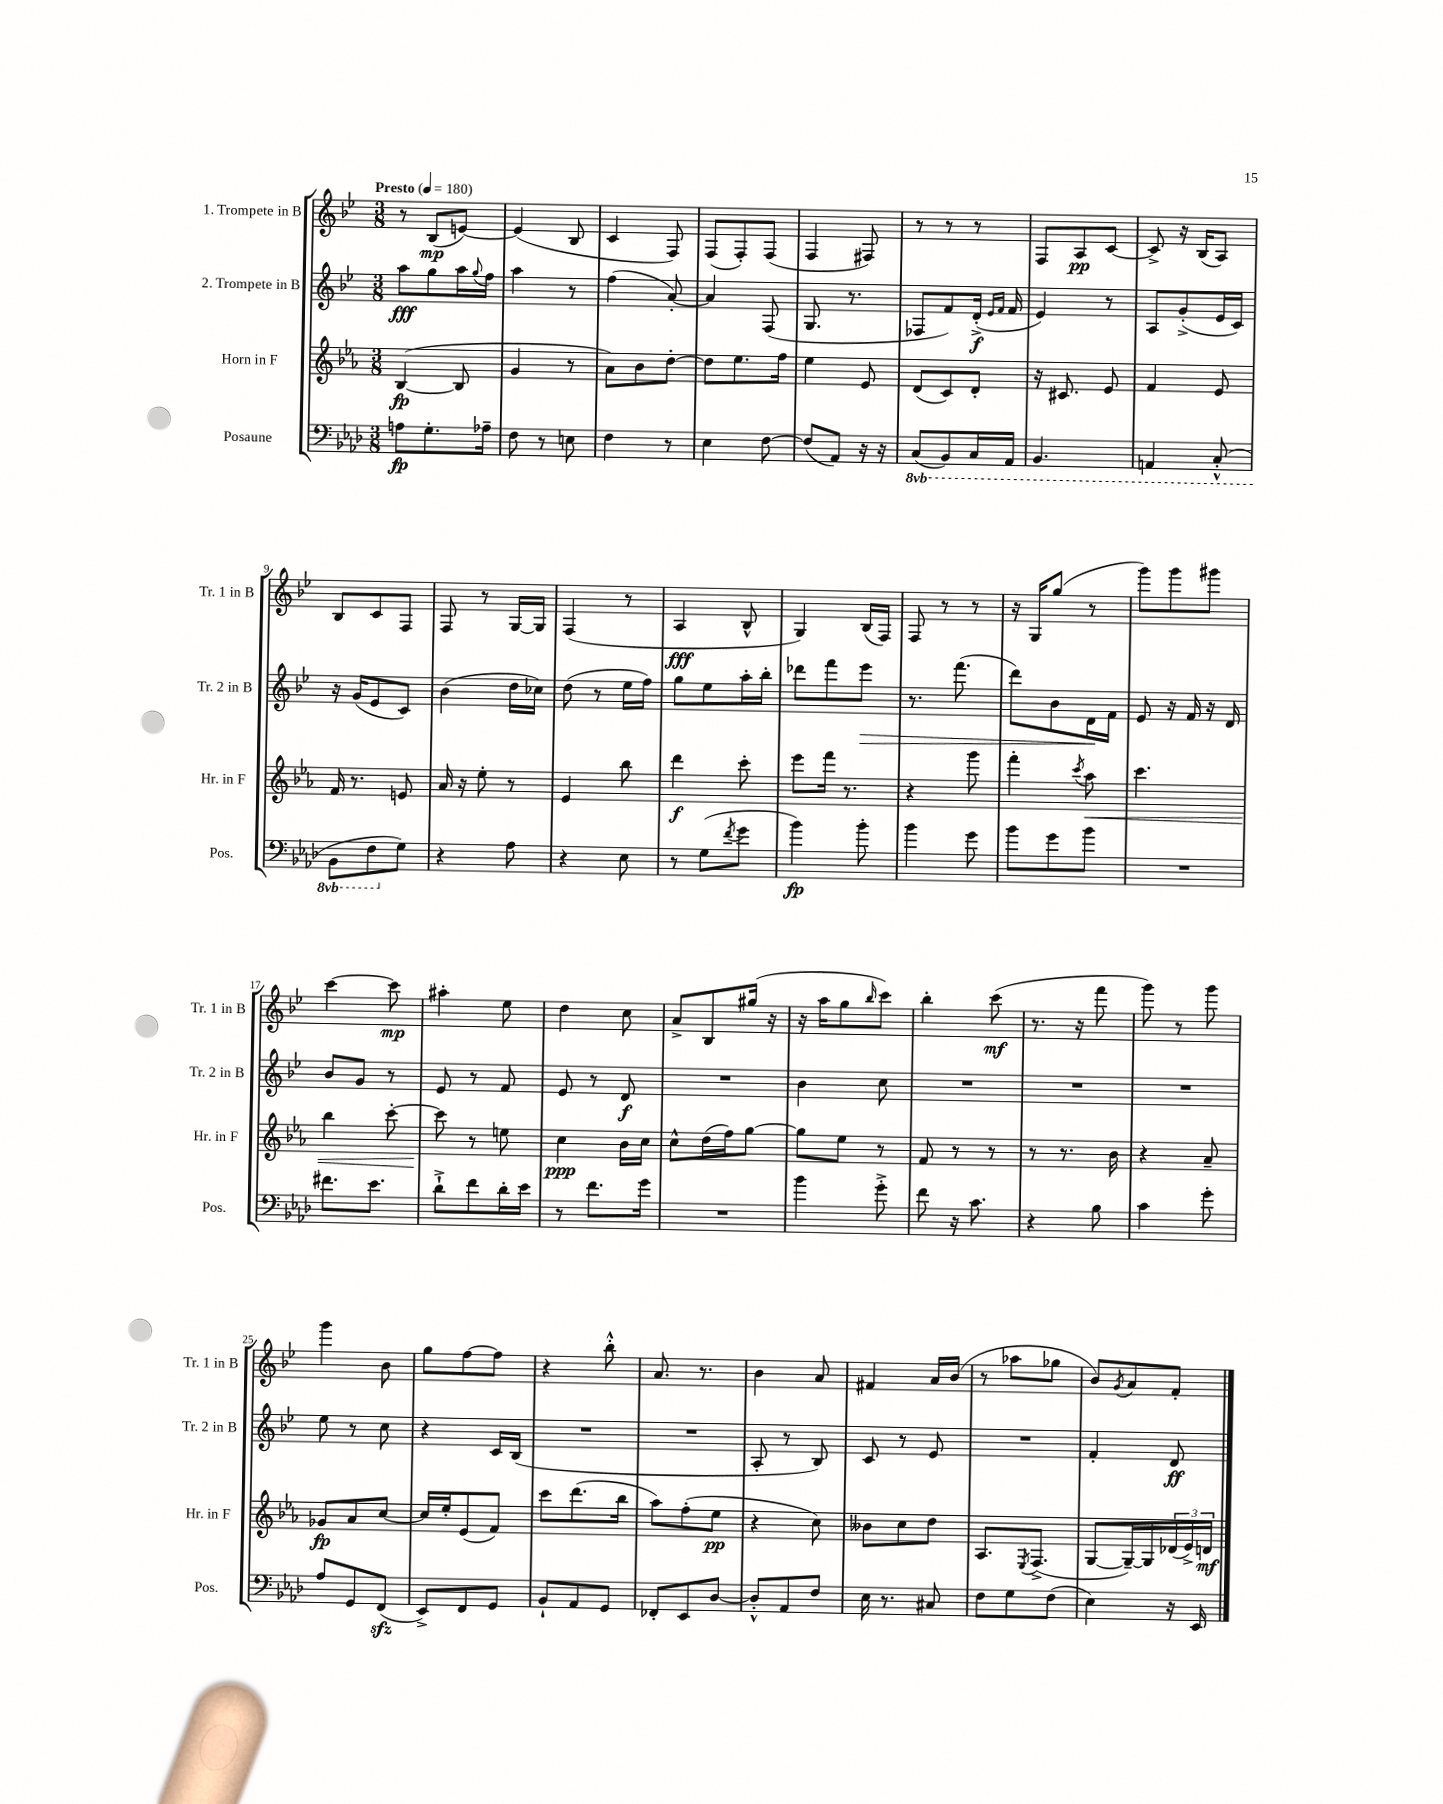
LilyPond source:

<<
\new StaffGroup <<
\new Staff = "s0" \with { instrumentName = "1. Trompete in B" shortInstrumentName = "Tr. 1 in B" } {
    \clef treble \key bes \major \numericTimeSignature \time 3/8 \tempo "Presto" 4 = 180
    r8 bes8\mp( e'8~) |
    e'4( bes8 |
    c'4 f8) |
    f8( f8-.) f8( |
    f4 fis8) |
    r8 r8 r8 |
    f8 a8\pp c'8~ |
    c'8-> r16 bes16( a8) |
    bes8 c'8 f8 |
    f8 r8 g16~ g16 |
    f4( r8 |
    a4\fff bes8-^ |
    g4) bes16( f16) |
    f8 r8 r8 |
    r16 g16 g''8( r8 |
    g'''8) g'''8 gis'''8 |
    c'''4~ c'''8\mp |
    ais''4-. ees''8 |
    d''4 c''8 |
    a'8-> bes8 gis''16( r16 |
    r16 a''16 g''8 \grace { bes''16 } c'''8) |
    bes''4-. c'''8\mf( |
    r8. r16 f'''8 |
    g'''8) r8 g'''8 |
    g'''4 bes'8 |
    g''8 f''8~ f''8 |
    r4 bes''8-.-^ |
    a'8. r8. |
    bes'4 a'8 |
    fis'4 a'16 bes'16( |
    r8 aes''8 ges''8 |
    bes'8) \acciaccatura { g'8 } a'8 f'8-. \bar "|." |
}
\new Staff = "s1" \with { instrumentName = "2. Trompete in B" shortInstrumentName = "Tr. 2 in B" } {
    \clef treble \key bes \major \numericTimeSignature \time 3/8
    a''8\fff g''8 a''16 \appoggiatura { g''8 } f''16 |
    a''4 r8 |
    f''4( a'8~-.) |
    a'4 f8( |
    g8. r8. |
    fes8 f'8) d'16-.->\f( \grace { ees'16 f'16 } f'16 |
    ees'4) r8 |
    a8 g'8-.->( ees'16 c'16) |
    r16 g'16( ees'8 c'8) |
    bes'4( d''16 ces''16) |
    d''8( r8 ees''16 f''16) |
    g''8 ees''8 a''16-. bes''16-. |
    des'''8 f'''8 ees'''8\> |
    r8. f'''8.( |
    d'''8) bes'8 d'16\! f'16 |
    ees'8 r16 f'16 r16 d'16 |
    bes'8 g'8 r8 |
    ees'8 r8 f'8 |
    ees'8 r8 d'8\f |
    R4. |
    bes'4 c''8 |
    R4. |
    R4. |
    R4. |
    ees''8 r8 c''8 |
    r4 c'16 bes16( |
    R4. |
    R4. |
    a8-. r8 bes8) |
    c'8 r8 ees'8 |
    R4. |
    f'4-. d'8\ff \bar "|." |
}
\new Staff = "s2" \with { instrumentName = "Horn in F" shortInstrumentName = "Hr. in F" } {
    \clef treble \key ees \major \numericTimeSignature \time 3/8
    bes4~\fp( bes8 |
    g'4 r8 |
    aes'8) bes'8 d''8~-. |
    d''8 ees''8. f''16 |
    ees''4 ees'8 |
    d'8( c'8) d'8-. |
    r16 cis'8. ees'8 |
    f'4 ees'8 |
    f'16 r8. e'8 |
    aes'16 r16 ees''8-. r8 |
    ees'4 bes''8 |
    d'''4\f c'''8-. |
    ees'''8 f'''16 r8. |
    r4 g'''8 |
    f'''4-. \acciaccatura { c'''8 } aes''8\< |
    c'''4. |
    bes''4 c'''8~-. |
    c'''8\! r8 e''8 |
    c''4\ppp bes'16 c''16 |
    c''8-^ d''16( f''16) g''8~ |
    g''8 ees''8 r8 |
    f'8 r8 r8 |
    r8 r8. bes'16 |
    r4 aes'8-- |
    ges'8\fp aes'8 c''8~ |
    c''16 ees''16-. ees'8( f'8) |
    c'''8 d'''8.( bes''16 |
    aes''8) f''8-.( ees''8\pp |
    r4 c''8) |
    beses'8 c''8 d''8 |
    aes8. \acciaccatura { ees8 } f8.->( |
    g8~ g16~--) g16 \tuplet 3/2 { des'16( ees'16->) d'16\mf } \bar "|." |
}
\new Staff = "s3" \with { instrumentName = "Posaune" shortInstrumentName = "Pos." } {
    \clef bass \key aes \major \numericTimeSignature \time 3/8 \set Staff.ottavationMarkups = #ottavation-simple-ordinals
    a8\fp g8.-. aes16-- |
    f8 r8 e8 |
    f4 r8 |
    ees4 f8~ |
    f8( aes,8) r16 r16 |
    \ottava #-1 c,8( bes,,8) c,16 aes,,16 |
    bes,,4. |
    a,,4 c,8-.-^( |
    bes,,8 f,8 \ottava #0 g8) |
    r4 aes8 |
    r4 ees8 |
    r8 g8( \acciaccatura { f'8 } g'8 |
    bes'4\fp) bes'8-. |
    bes'4 g'8 |
    bes'8 g'8 bes'8 |
    R4. |
    fis'8. ees'8. |
    des'8-!-> f'8 des'16-. ees'16 |
    r8 f'8. g'16 |
    R4. |
    bes'4 g'8-.-> |
    f'8 r16 c'8. |
    r4 bes8 |
    c'4 g'8-. |
    aes8 g,8 f,8\sfz( |
    ees,8->) f,8 g,8 |
    bes,8-! aes,8 g,8 |
    fes,8-. ees,8 des8~ |
    des8-.-^ aes,8 f8 |
    ees16 r8. cis8 |
    f8 g8 f8( |
    ees4) r16 ees,16 \bar "|." |
}
>>
>>
